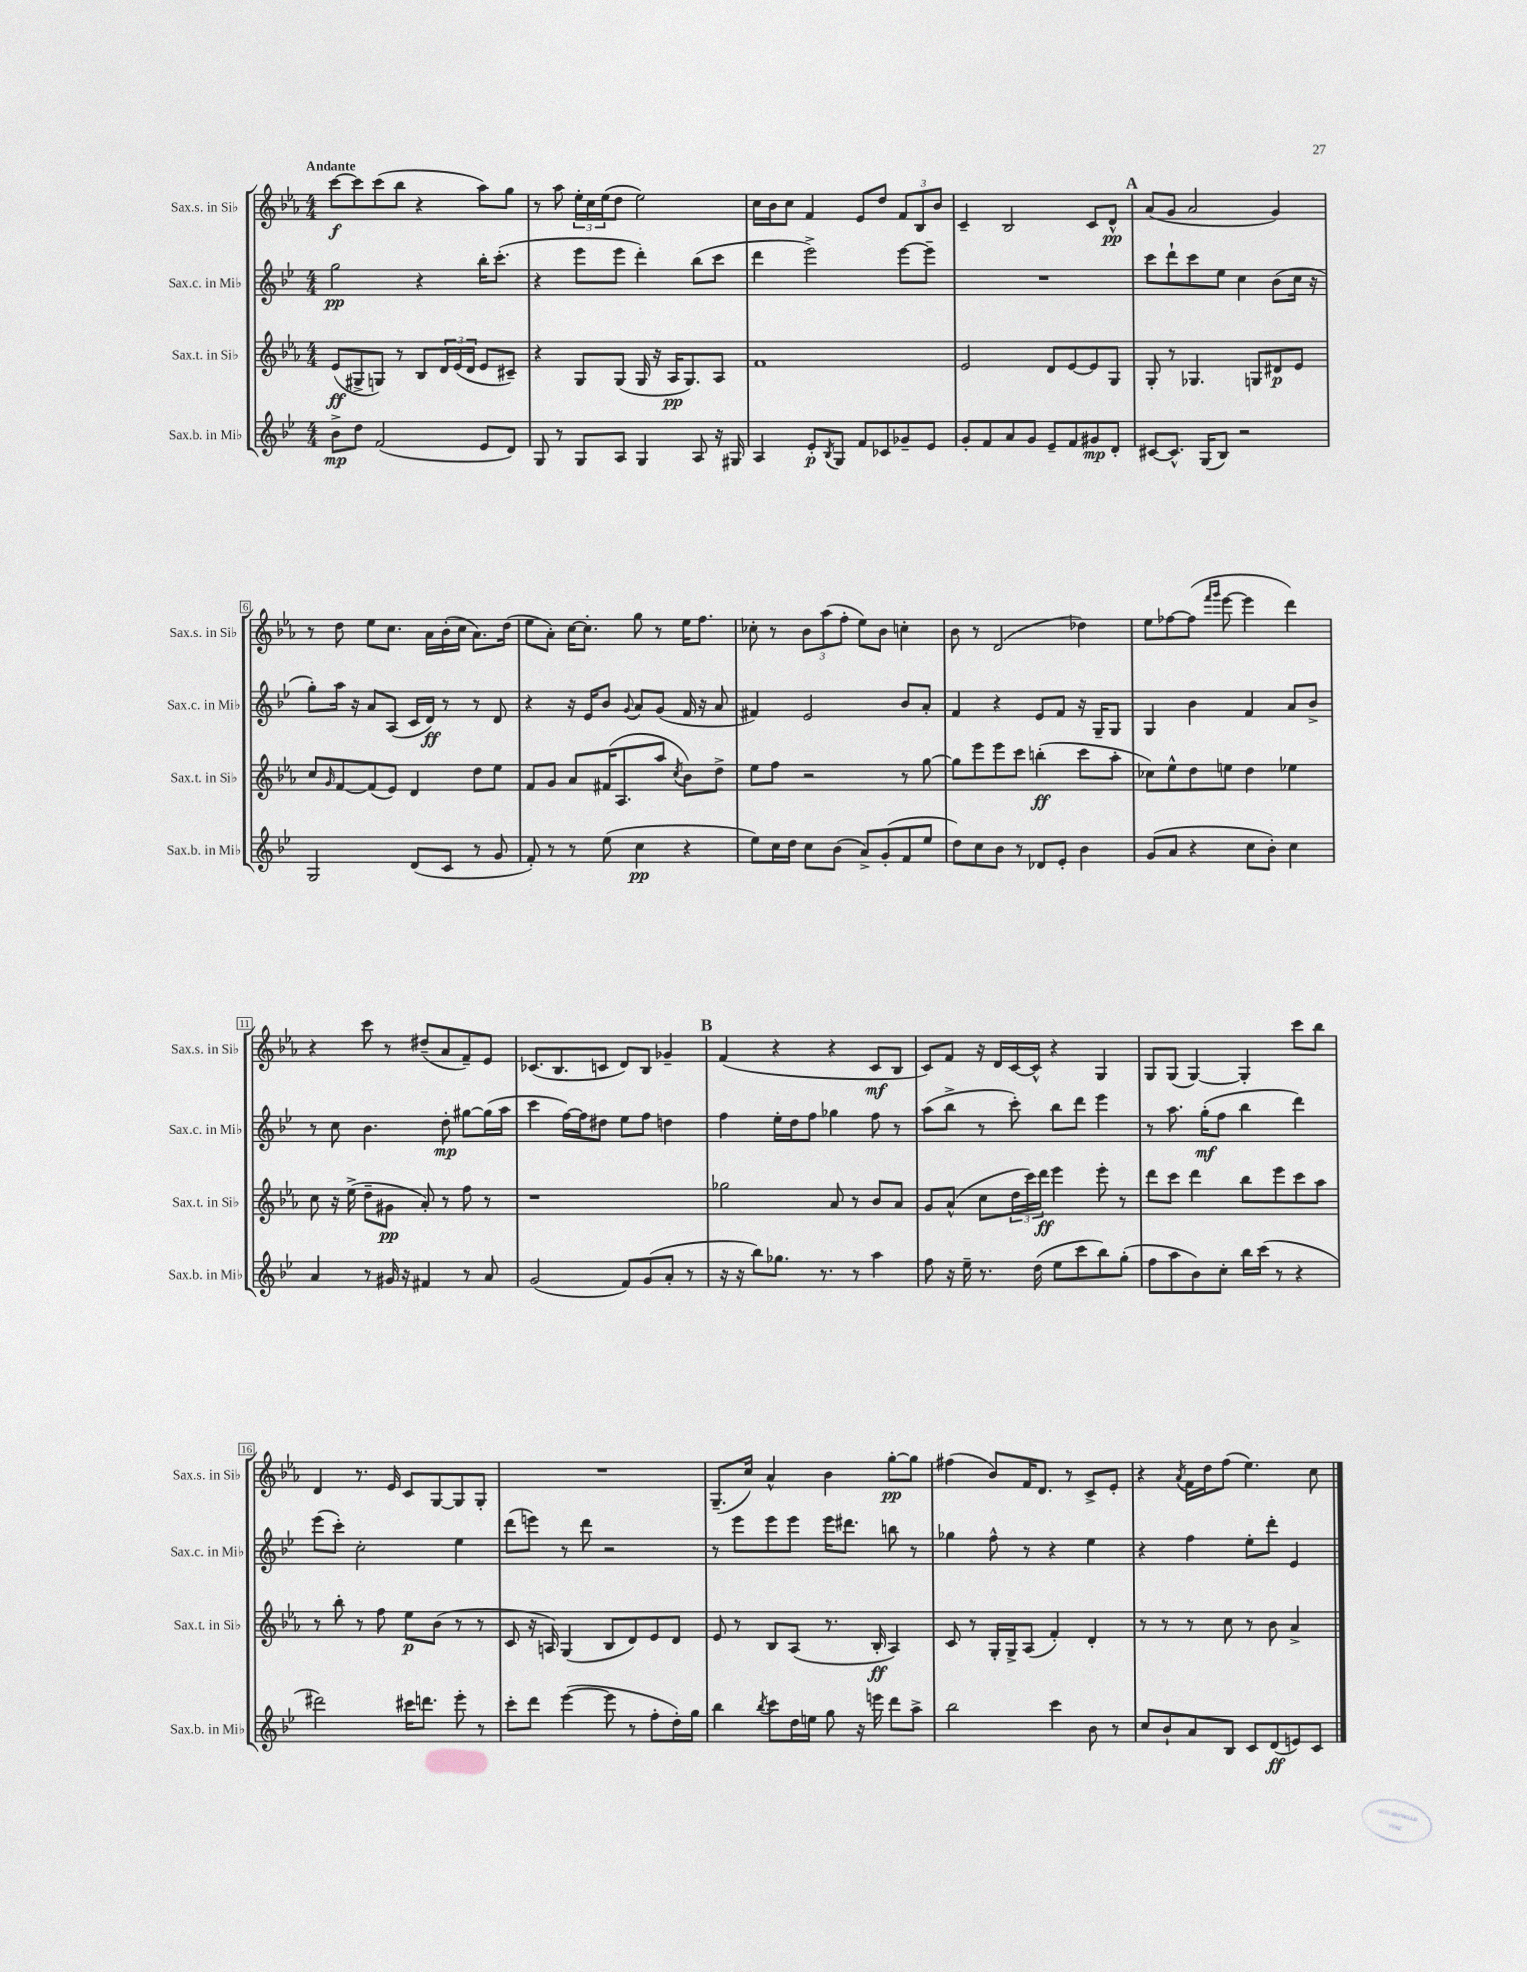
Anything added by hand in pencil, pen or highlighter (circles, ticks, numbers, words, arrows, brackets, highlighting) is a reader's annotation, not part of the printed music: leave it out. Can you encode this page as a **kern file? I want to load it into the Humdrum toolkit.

**kern	**kern	**kern	**kern
*staff4	*staff3	*staff2	*staff1
*clefG2	*clefG2	*clefG2	*clefG2
*k[b-e-]	*k[b-e-a-]	*k[b-e-]	*k[b-e-a-]
*M4/4	*M4/4	*M4/4	*M4/4
8b-^	(8e-	2gg	[8ccc
8dd	8G#^	.	8ccc]
(2f	8G)	.	(8ccc
.	8r	.	8bb-
.	8B-	4r	4r
.	24d	.	.
.	(24e-	.	.
.	24d	.	.
8e-	8e-	16bb-'	8aa-)
.	.	(8.ccc'	.
8d)	8c#~)	.	8gg
=	=	=	=
8G	4r	4r	8r
8r	.	.	8aa-
8G	8G	8eee-	24ee-'
.	.	.	24cc
.	.	.	(24ee-
8A	(8G	8eee-	8dd
4G	16G	4ddd')	2ee-)
.	16r	.	.
.	16A-	.	.
.	8.G)	.	.
8A	.	(8bb-	.
16r	8A-	8ccc	.
16G#	.	.	.
=	=	=	=
4A	1f	4ddd	16cc
.	.	.	16b-
.	.	.	8cc
8e-'	.	2eee-^)	4f
8qB-	.	.	.
8G	.	.	.
8f	.	.	8e-
8c-	.	.	8dd
8g-~	.	[8eee-	12f
.	.	.	12B-
8e-	.	8eee-~]	.
.	.	.	12b-
=	=	=	=
8g'	2e-	1r	4c~
8f	.	.	.
8a	.	.	2B-
8g	.	.	.
8e-~	8d	.	.
8f	[8e-	.	.
8g#	8e-]	.	8c
8d'	8G	.	8d^^
=	=	=	=
[8c#	8G'	8ccc	(8a-
8.c#^^]	8r	8ddd`	8g
.	4.G-	8ccc	2a-
(16G	.	.	.
8B-)	.	8ee-	.
2r	.	4cc	.
.	8G	.	.
.	8d#	(8b-	4g)
.	8e-	16cc	.
.	.	16r	.
=	=	=	=
2G	8cc	8gg')	8r
.	16qqg	.	.
.	[8f	16aa	8dd
.	.	16r	.
.	(8f]	8a	8ee-
.	8e-)	(8A	8.cc
(8d	4d	16c	.
.	.	16d)	16a-
8c	.	8r	(16b-'
.	.	.	16cc
8r	8dd	8r	8.a-)
8g	8ee-	8d	.
.	.	.	(16dd
=	=	=	=
8f')	8f	4r	8ee-
8r	8g	.	8a-')
8r	8a-	16r	[16cc
.	.	16e-	8.cc']
(8ee-	(16f#	8b-	.
.	8.A-	.	.
.	.	8qqg	.
4cc	.	8a	8gg
.	8aa-	(8g	8r
.	8qcc	.	.
4r	8b-)	16f	16ee-
.	.	16r	8.ff
.	8dd^	8a	.
=	=	=	=
8ee-)	8ee-	4f#)	8cc-'
16cc	8ff	.	8r
16dd	.	.	.
8cc	2r	2e-	12b-
.	.	.	(12aa-
(8b-	.	.	.
.	.	.	12ff'
8a^)	.	.	8ee-)
(8g'	.	.	8b-
8f	8r	8b-	4cc'
8ee-	[8gg	8a'	.
=	=	=	=
8dd)	8gg]	4f	8b-
8cc	8eee-	.	8r
8b-	8eee-	4r	(2d
8r	8ccc	.	.
8d-	(4bb'	8e-	.
8e-'	.	8f	.
4b-	8ccc	16r	4dd-)
.	.	16G~	.
.	8aa-'	8G	.
=	=	=	=
(8g	8cc-)	4G	8ee-
8a	8ee-^^	.	[8ff-
4r	8dd	4b-	(8ff-]
.	.	.	16qqfff
.	.	.	16qqggg
.	8ee	.	[8eee-
8cc	4dd	4f	4eee-]
8b-')	.	.	.
4cc	4ee-	8a	4ddd)
.	.	8b-^	.
=	=	=	=
4a	8cc	8r	4r
.	16r	8cc	.
.	(16ee-^	.	.
8r	8dd~	4.b-	8ccc
16g#	8g#	.	8r
16r	.	.	.
4f#	8a-')	.	(8dd#~
.	8r	8dd'	8a-
8r	8ff	[8gg#	8f~)
8a	8r	(16gg#]	8e-
.	.	16aa	.
=	=	=	=
(2g	1r	4ccc	(8.c-
.	.	.	8.B-
.	.	[16ff)	.
.	.	16ff]	.
.	.	8dd#	8c
8f)	.	8ee-	8d)
(8g	.	8ff	8B-
8a'	.	4dd	4g-~
8r	.	.	.
=	=	=	=
16r	2gg-	4ff	(4f
16r	.	.	.
8bb-)	.	.	.
8.gg-	.	16ee-'	4r
.	.	16dd	.
.	.	8ff	.
8.r	.	.	.
.	8a-	4gg-	4r
8r	8r	.	.
4aa	8b-	8ff	8c
.	8a-	8r	8B-
=	=	=	=
8ff	8g	(8aa	8c)
16r	(8a-^^	8bb-^	8f
16ee-~	.	.	.
8.r	8cc	8r	16r
.	.	.	16d
.	24dd	8ccc')	[16c
.	24ccc)	.	.
(16dd	.	.	16c^^]
.	24ddd	.	.
8ee-	4eee-	8bb-	4r
8ccc	.	8ddd	.
8bb-)	8eee-'	4eee-	4G
(8gg'	8r	.	.
=	=	=	=
8ff	8ddd	8r	8G
8aa	8ccc	8.aa	(8G
8b-)	4ddd	.	[4G)
.	.	(16gg'	.
8cc'	.	8ff	.
16bb-	8bb-	4bb-	4G']
(16ccc	.	.	.
8r	8eee-	.	.
4r	8ccc	4ddd)	8ccc
.	8aa-	.	8bb-
=	=	=	=
2ddd#)	8r	(8eee-	4d
.	8bb-'	8ccc')	.
.	8r	2cc'	8.r
.	8ff	.	.
.	.	.	16e-
16ccc#	8ee-	.	8c
8.ddd	.	.	.
.	(8b-	.	[8G
8eee-'	8r	4ee-	8G]
8r	8r	.	8G'
=	=	=	=
8ccc'	8c	(8ddd	1r
8ddd	16r	8eee)	.
.	16A)	.	.
([4eee-	(4G	8r	.
.	.	8ddd	.
8eee-]	8B-	2r	.
8r	8d)	.	.
8ff'	8e-	.	.
16dd')	8d	.	.
16gg	.	.	.
=	=	=	=
4bb-	8e-	8r	(8.G~
.	8r	8eee-	.
.	.	.	16cc)
8qbb-	.	.	.
8ccc	8B-	8eee-	4a-^^
16dd	(8A-	8eee-	.
16ee	.	.	.
8gg	8.r	16eee-	4b-
.	.	8.ddd#	.
16r	.	.	.
16eee	16B-'	.	.
8ddd	4A-)	8bb	[8gg'
8aa^	.	8r	8gg]
=	=	=	=
2bb-	8c	4gg-	(4ff#
.	8r	.	.
.	16G'	8ff^^	8b-)
.	16G^	.	.
.	(8A-	8r	16f
.	.	.	8.d
4ccc	4f')	4r	.
.	.	.	8r
8b-	4d'	4ee-	8c^
8r	.	.	8e-'
=	=	=	=
8cc	8r	4r	4r
8b-`	8r	.	.
.	.	.	8qa-
8a	8r	4ff	16f
.	.	.	16dd
8B-	8cc	.	(8ff
8c	8r	8ee-'	4.ee-)
(8d	8b-	8ddd'	.
8e)	4a-^	4e-	.
8c	.	.	8cc
==	==	==	==
*-	*-	*-	*-
